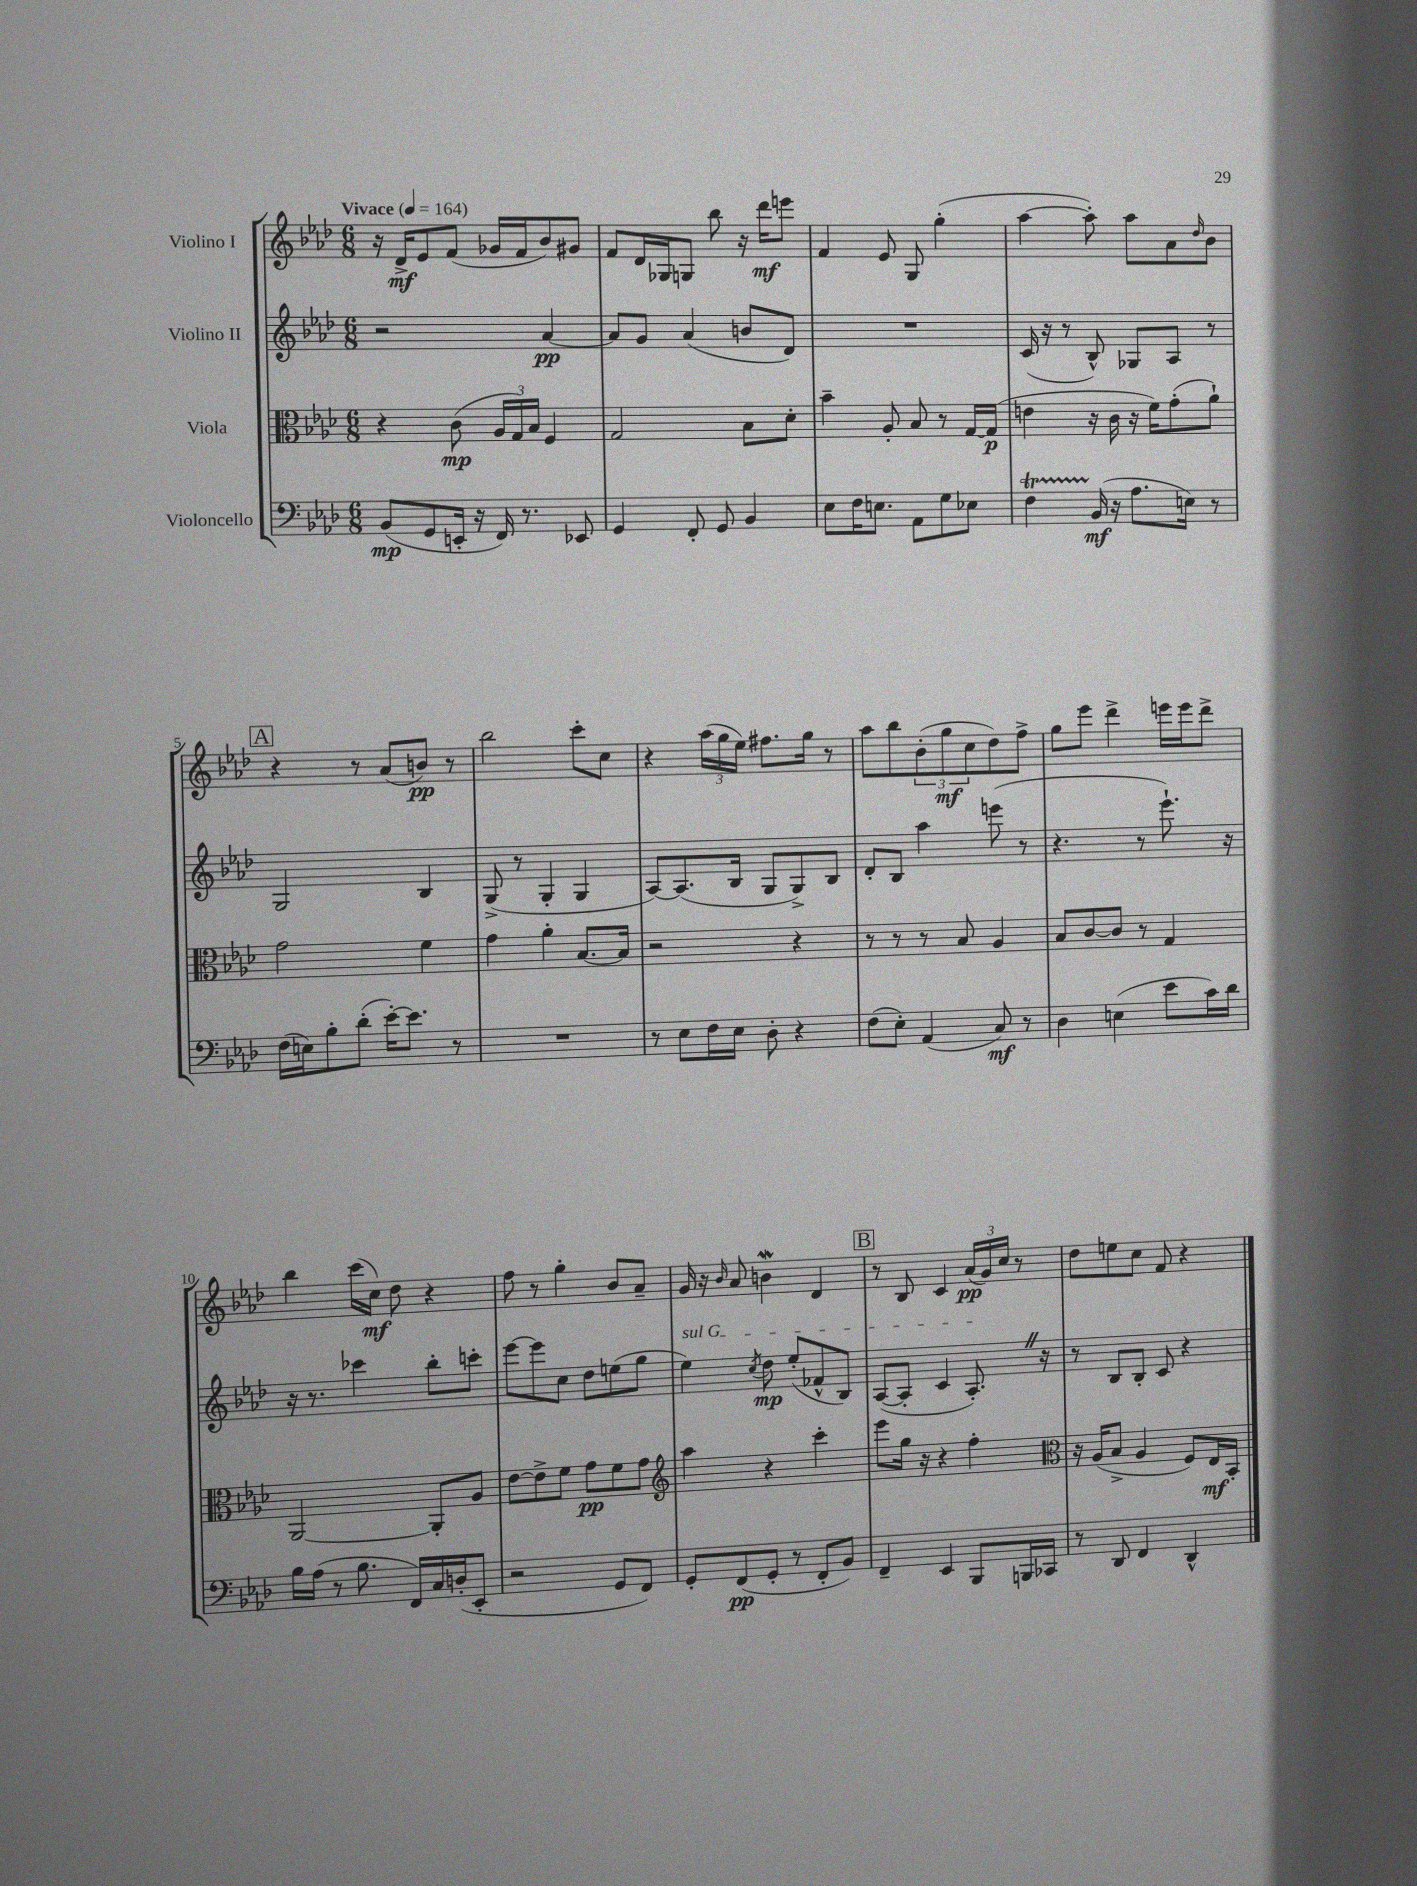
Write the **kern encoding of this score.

**kern	**kern	**kern	**kern
*staff4	*staff3	*staff2	*staff1
*clefF4	*clefC3	*clefG2	*clefG2
*k[b-e-a-d-]	*k[b-e-a-d-]	*k[b-e-a-d-]	*k[b-e-a-d-]
*M6/8	*M6/8	*M6/8	*M6/8
*MM164	*MM164	*MM164	*MM164
(8BB-	4r	2r	16r
.	.	.	16d-^
8GG	.	.	8e-
16EE'	(8c	.	(8f
16r	.	.	.
16FF)	24A-	.	16g-
.	24G)	.	.
8.r	.	.	16f
.	24B-	.	.
.	4F	[4a-	8b-)
8EE-	.	.	8g#
=	=	=	=
4GG	2G	8a-]	8f
.	.	8g	16d-
.	.	.	16G-
8FF'	.	(4a-	8G
8GG	.	.	8bb-
4BB-	8B-	8b	16r
.	.	.	16ddd-
.	8d-'	8d-)	8eee
=	=	=	=
8E-	4b-~	2.r	4f
16F	.	.	.
8.E	.	.	.
.	8A-'	.	8e-
8AA-	8B-	.	8G
8G	8r	.	(4gg'
8E-	[16G	.	.
.	(16G]	.	.
=	=	=	=
4F	4e	(16c	[4aa-
.	.	16r	.
.	.	8r	.
(16BB-	16r	8B-^^)	8aa-'])
16r	16c	.	.
8.A-	16r	8G-	8aa-
.	16f)	.	.
.	(8g'	8A-	8a-
16E)	.	.	.
.	.	.	16qqdd-
8r	8a-`)	8r	8b-
=	=	=	=
(16F	2g	2G	4r
16E)	.	.	.
8B-'	.	.	.
(8d-'	.	.	8r
[16e-')	.	.	(8a-
8.e-]	.	.	.
.	4f	4B-	8b)
8r	.	.	8r
=	=	=	=
2.r	4g	(8G^	2bb-
.	.	8r	.
.	4a-'	4G'	.
.	[8.B-	4G	8ccc'
.	.	.	8cc
.	16B-]	.	.
=	=	=	=
8r	2r	[8A-)	4r
8E-	.	(8.A-]	.
16F	.	.	(24aa-
.	.	.	24gg
16E-	.	16B-	.
.	.	.	24ee-)
8D-'	.	8G	8.ff#
4r	4r	8G^)	.
.	.	.	16gg
.	.	8B-	8r
=	=	=	=
(8F	8r	8d-'	8aa-
8E-')	8r	8B-	8bb-
(4AA-	8r	4aa-	(12b-'
.	.	.	12gg
.	8B-	.	.
.	.	.	12cc
8C)	4A-	(8eee	8dd-)
8r	.	8r	8ff^
=	=	=	=
4D-	8B-	4.r	8gg
.	[8c	.	8eee-
(4E	8c]	.	4ddd-^
.	8r	8r	.
8e-	4G	8.eee-`)	16eee
.	.	.	16eee
16c)	.	.	8ddd-^
16d-	.	16r	.
=	=	=	=
16B-	[2AA-	16r	4bb-
(16A-	.	8.r	.
8r	.	.	.
8.B-	.	4ccc-	(16ccc
.	.	.	16cc)
.	.	.	8dd-
16FF)	.	.	.
16C	8AA-']	8bb-'	4r
(16D'	.	.	.
8EE-'	8A-	8ccc'	.
=	=	=	=
2r	[8e-	[8eee-	8ff
.	8e-^]	8eee-]	8r
.	8f	8cc	4gg'
.	8g	8dd-	.
8GG	8f	(8ee	8b-
8FF)	8g	8gg	8a-~
=	=	=	=
*	*clefG2	*	*
8GG'	4aa-	4ee-)	16g
.	.	.	16r
.	.	.	16qqb-
(8FF	.	.	8a-
.	.	8qcc	.
8GG'	4r	8dd-	4b
8r	.	(8ee-'	.
8FF'	4ccc'	8f-^^	4d-
8BB-)	.	8B-)	.
=	=	=	=
4FF~	8eee-	([8A-	8r
.	16gg	8A-']	8B-
.	16r	.	.
4EE-	4r	4c	4c
8BBB-	4ff'	8.A-')	(24a-
.	.	.	24g)
.	.	.	24cc
16BBB	.	.	8r
16CC-	.	16r	.
=	=	=	=
*	*clefC3	*	*
8r	16r	8r	8dd-
.	(16A-	.	.
8DD-	8B-^	8B-	8ee
4FF	4A-	8B-'	8cc
.	.	8c	8f
4DD-^^	8F)	4r	4r
.	16E-	.	.
.	16BB-'	.	.
==	==	==	==
*-	*-	*-	*-
